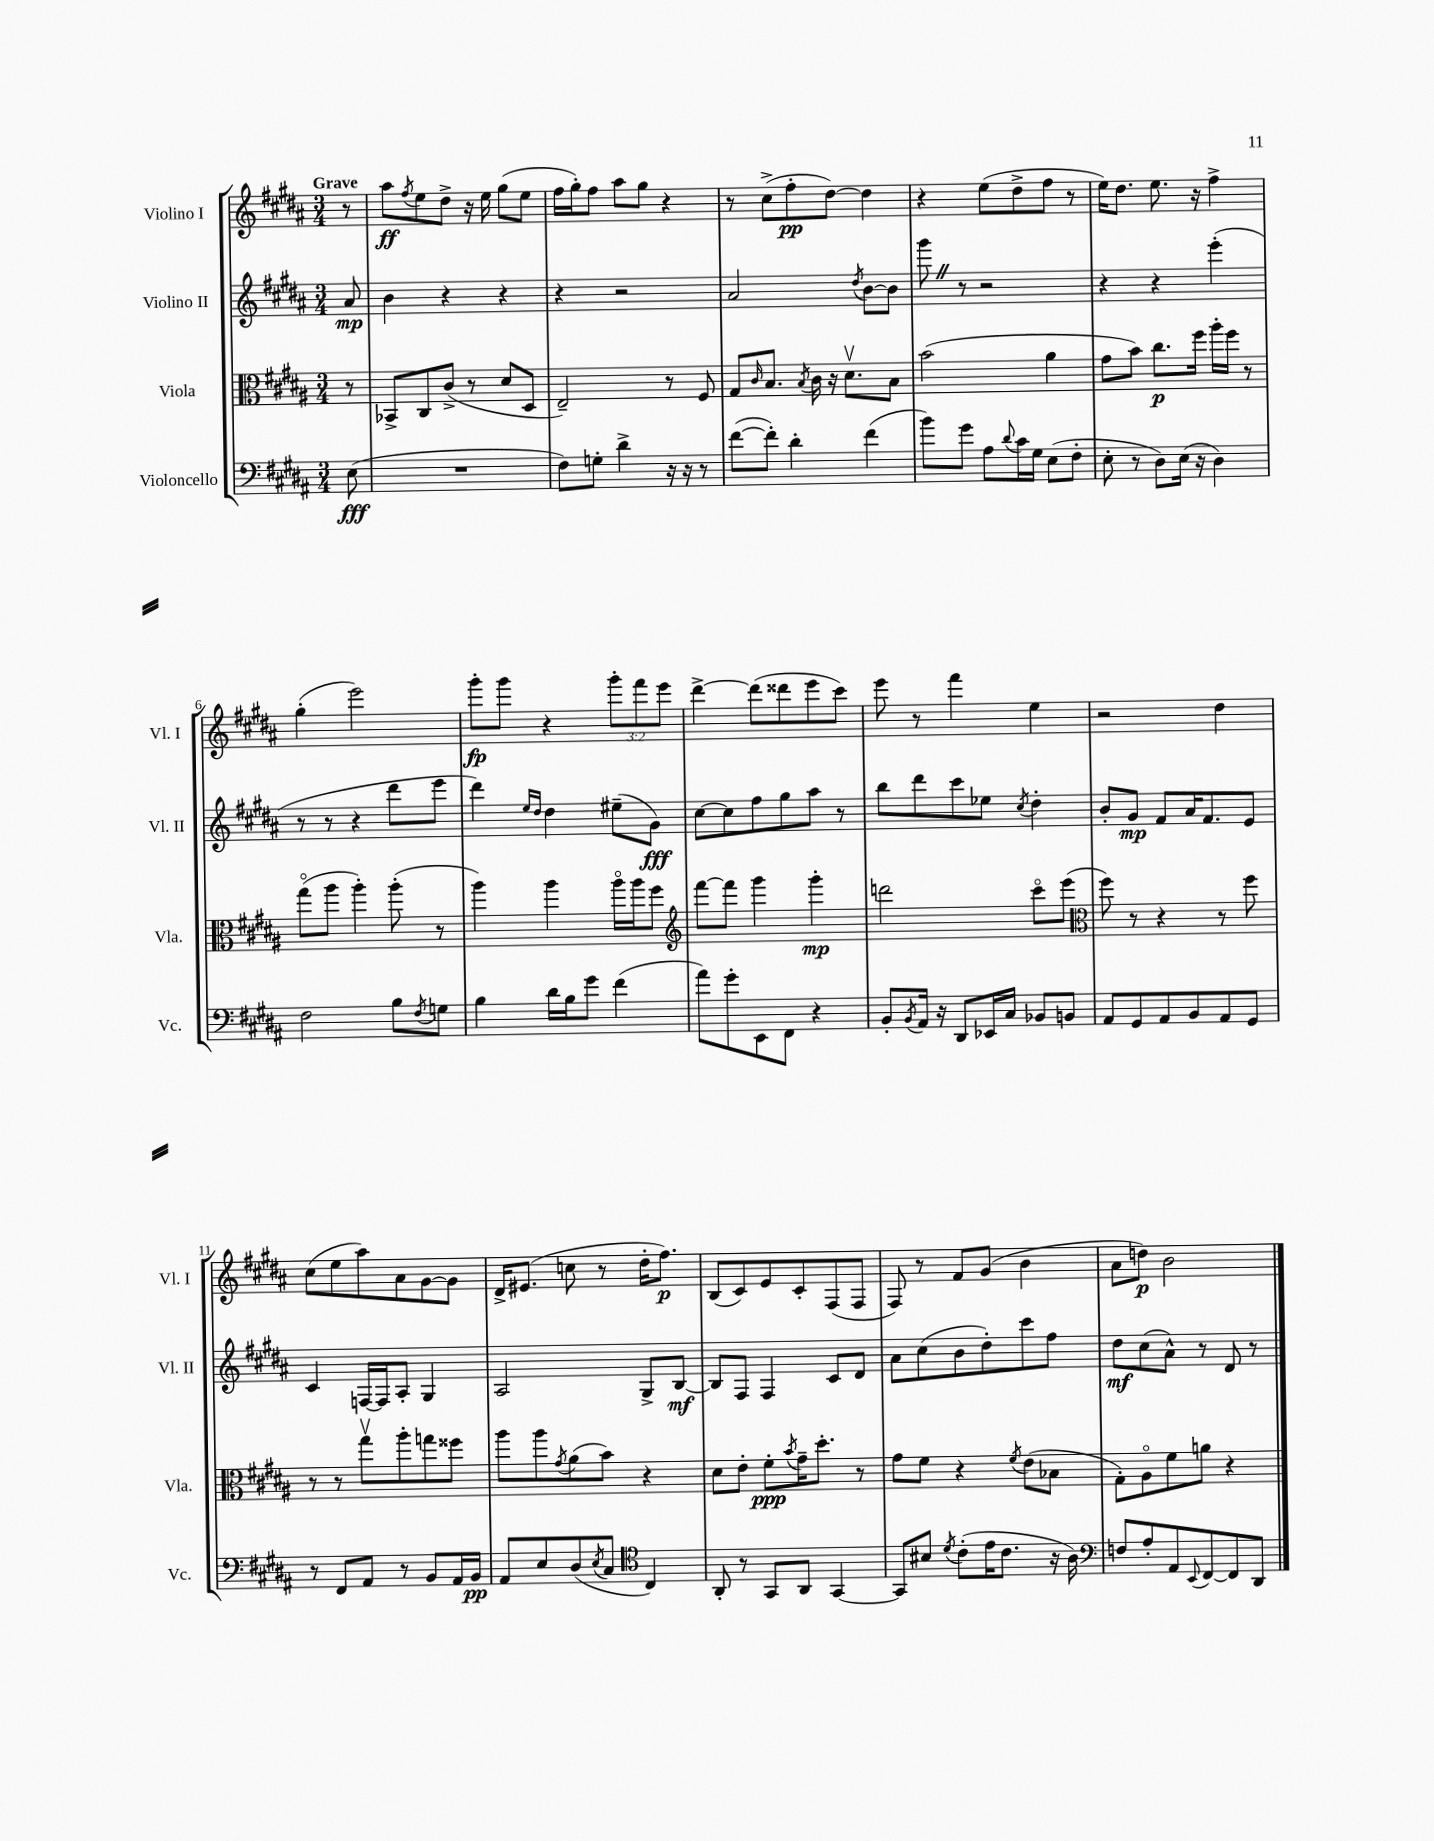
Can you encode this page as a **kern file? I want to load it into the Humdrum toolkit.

**kern	**kern	**kern	**kern
*staff4	*staff3	*staff2	*staff1
*clefF4	*clefC3	*clefG2	*clefG2
*k[f#c#g#d#a#]	*k[f#c#g#d#a#]	*k[f#c#g#d#a#]	*k[f#c#g#d#a#]
*M3/4	*M3/4	*M3/4	*M3/4
(8E	8r	8a#	8r
=	=	=	=
2.r	8BB-^	4b	8aa#
.	.	.	8qff#
.	8C#	.	8ee
.	(8c#^	4r	8dd#^
.	8r	.	16r
.	.	.	16ee
.	8d#	4r	(8gg#
.	8D#	.	8ee
=	=	=	=
8F#)	2E~)	4r	16ff#
.	.	.	16gg#')
8G'	.	.	8ff#
4d#^	.	2r	8aa#
.	.	.	8gg#
16r	8r	.	4r
16r	.	.	.
8r	8F#	.	.
=	=	=	=
([8f#	8G#	2a#	8r
.	16qqc#	.	.
8f#'])	8.B	.	(8cc#^
4d#'	.	.	8ff#'
.	8qB	.	.
.	16c#	.	.
.	16r	.	[8dd#)
.	8.d#v	.	.
.	.	8qdd#	.
(4f#	.	[8b	4dd#]
.	8B	8b]	.
=	=	=	=
8b)	(2b	8ggg#	4r
8g#	.	8r	.
8A#	.	2r	(8ee
8qqd#	.	.	.
16c#	.	.	8dd#^
16G#	.	.	.
(8E	4a#	.	8ff#
8F#'	.	.	8r
=	=	=	=
8E'	8g#	4r	16ee)
.	.	.	8.dd#
8r	8b)	.	.
8D#)	8.cc#	4r	8.ee
(16E	.	.	.
16r	16ff#	.	16r
4D#)	16aa#'	(4eee'	4ff#^
.	16ff#	.	.
.	8r	.	.
=	=	=	=
2F#	(8gg#o	8r	(4gg#'
.	8aa#	8r	.
.	4aa#')	4r	2eee)
8B	(8aa#'	8ddd#	.
8qF#	.	.	.
8G	8r	8eee	.
=	=	=	=
4B	4aa#)	4ddd#)	8ggg#'
.	.	.	8ggg#
.	.	16qqee	.
.	.	16qqdd#	.
16d#	4aa#	4dd#	4r
16B	.	.	.
8g#	.	.	.
(4f#	16aa#o	(8ee#~	12ggg#'
.	16aa#	.	.
.	.	.	12fff#
.	8ff#	8g#)	.
.	.	.	12eee
=	=	=	=
*	*clefG2	*	*
8a#)	[8fff#	[8cc#	[4ddd#^
8g#'	8fff#]	8cc#]	.
8EE	4ggg#	8ff#	(8ddd#]
8FF#	.	8gg#	8ddd##
4r	4ggg#'	8aa#	8eee
.	.	8r	8ccc#)
=	=	=	=
8BB'	2ddd	8bb	8eee
8qBB	.	.	.
16AA#	.	8ddd#	8r
16r	.	.	.
8DD#	.	8ccc#	4fff#
16EE-	.	8ee-	.
16C#	.	.	.
.	.	8qcc#	.
8BB-	8ccc#o	4dd#'	4ee
8BB	(8eee	.	.
=	=	=	=
*	*clefC3	*	*
8AA#	8ff#)	8b'	2r
8GG#	8r	8g#	.
8AA#	4r	8f#	.
8BB	.	16a#	.
.	.	8.f#	.
8AA#	8r	.	4dd#
8GG#	8ff#	8e	.
=	=	=	=
8r	8r	4c#	(8cc#
8FF#	8r	.	8ee
8AA#	8gg#v	[16F	8aa#)
.	.	16F]	.
8r	8aa#'	8A#'	8a#
8BB	8gg	4G#	[8g#
16AA#	8ff##	.	8g#]
16BB	.	.	.
=	=	=	=
8AA#	8aa#	2A#	16d#^
.	.	.	(8.e#
8E	8aa#	.	.
.	8qg#	.	.
(8D#	(8a#	.	8cc
8qE	.	.	.
8C#	8b)	.	8r
*clefC4	*	*	*
4C#)	4r	8G#^	16dd#'
.	.	.	8.ff#)
.	.	[8B	.
=	=	=	=
8AA#'	8d#	8B]	(8B
8r	8e'	8F#	8c#)
8GG#	8f#'	4F#	8e
.	8qb	.	.
8AA#	16g#~	.	8c#'
.	8.dd#'	.	.
[4GG#	.	8c#	(8F#
.	8r	8d#	8F#
=	=	=	=
8GG#]	8g#	8a#	8F#)
8B#	8f#	(8cc#	8r
8qd#	.	.	.
(8c#'	4r	8b	8f#
16e	.	8dd#')	(8g#
8.c#	.	.	.
.	8qf#	.	.
.	(8e	8ccc#	4b
16r	8B-	8ff#	.
16A#)	.	.	.
=	=	=	=
*clefF4	*	*	*
8F	8G#')	8dd#	8a#
8A#'	8A#o	(8cc#	8dd)
8AA#	8f#	8a#^^)	2b
8qqEE	.	.	.
[8FF#	8a	8r	.
8FF#]	4r	8d#	.
8DD#	.	8r	.
==	==	==	==
*-	*-	*-	*-
